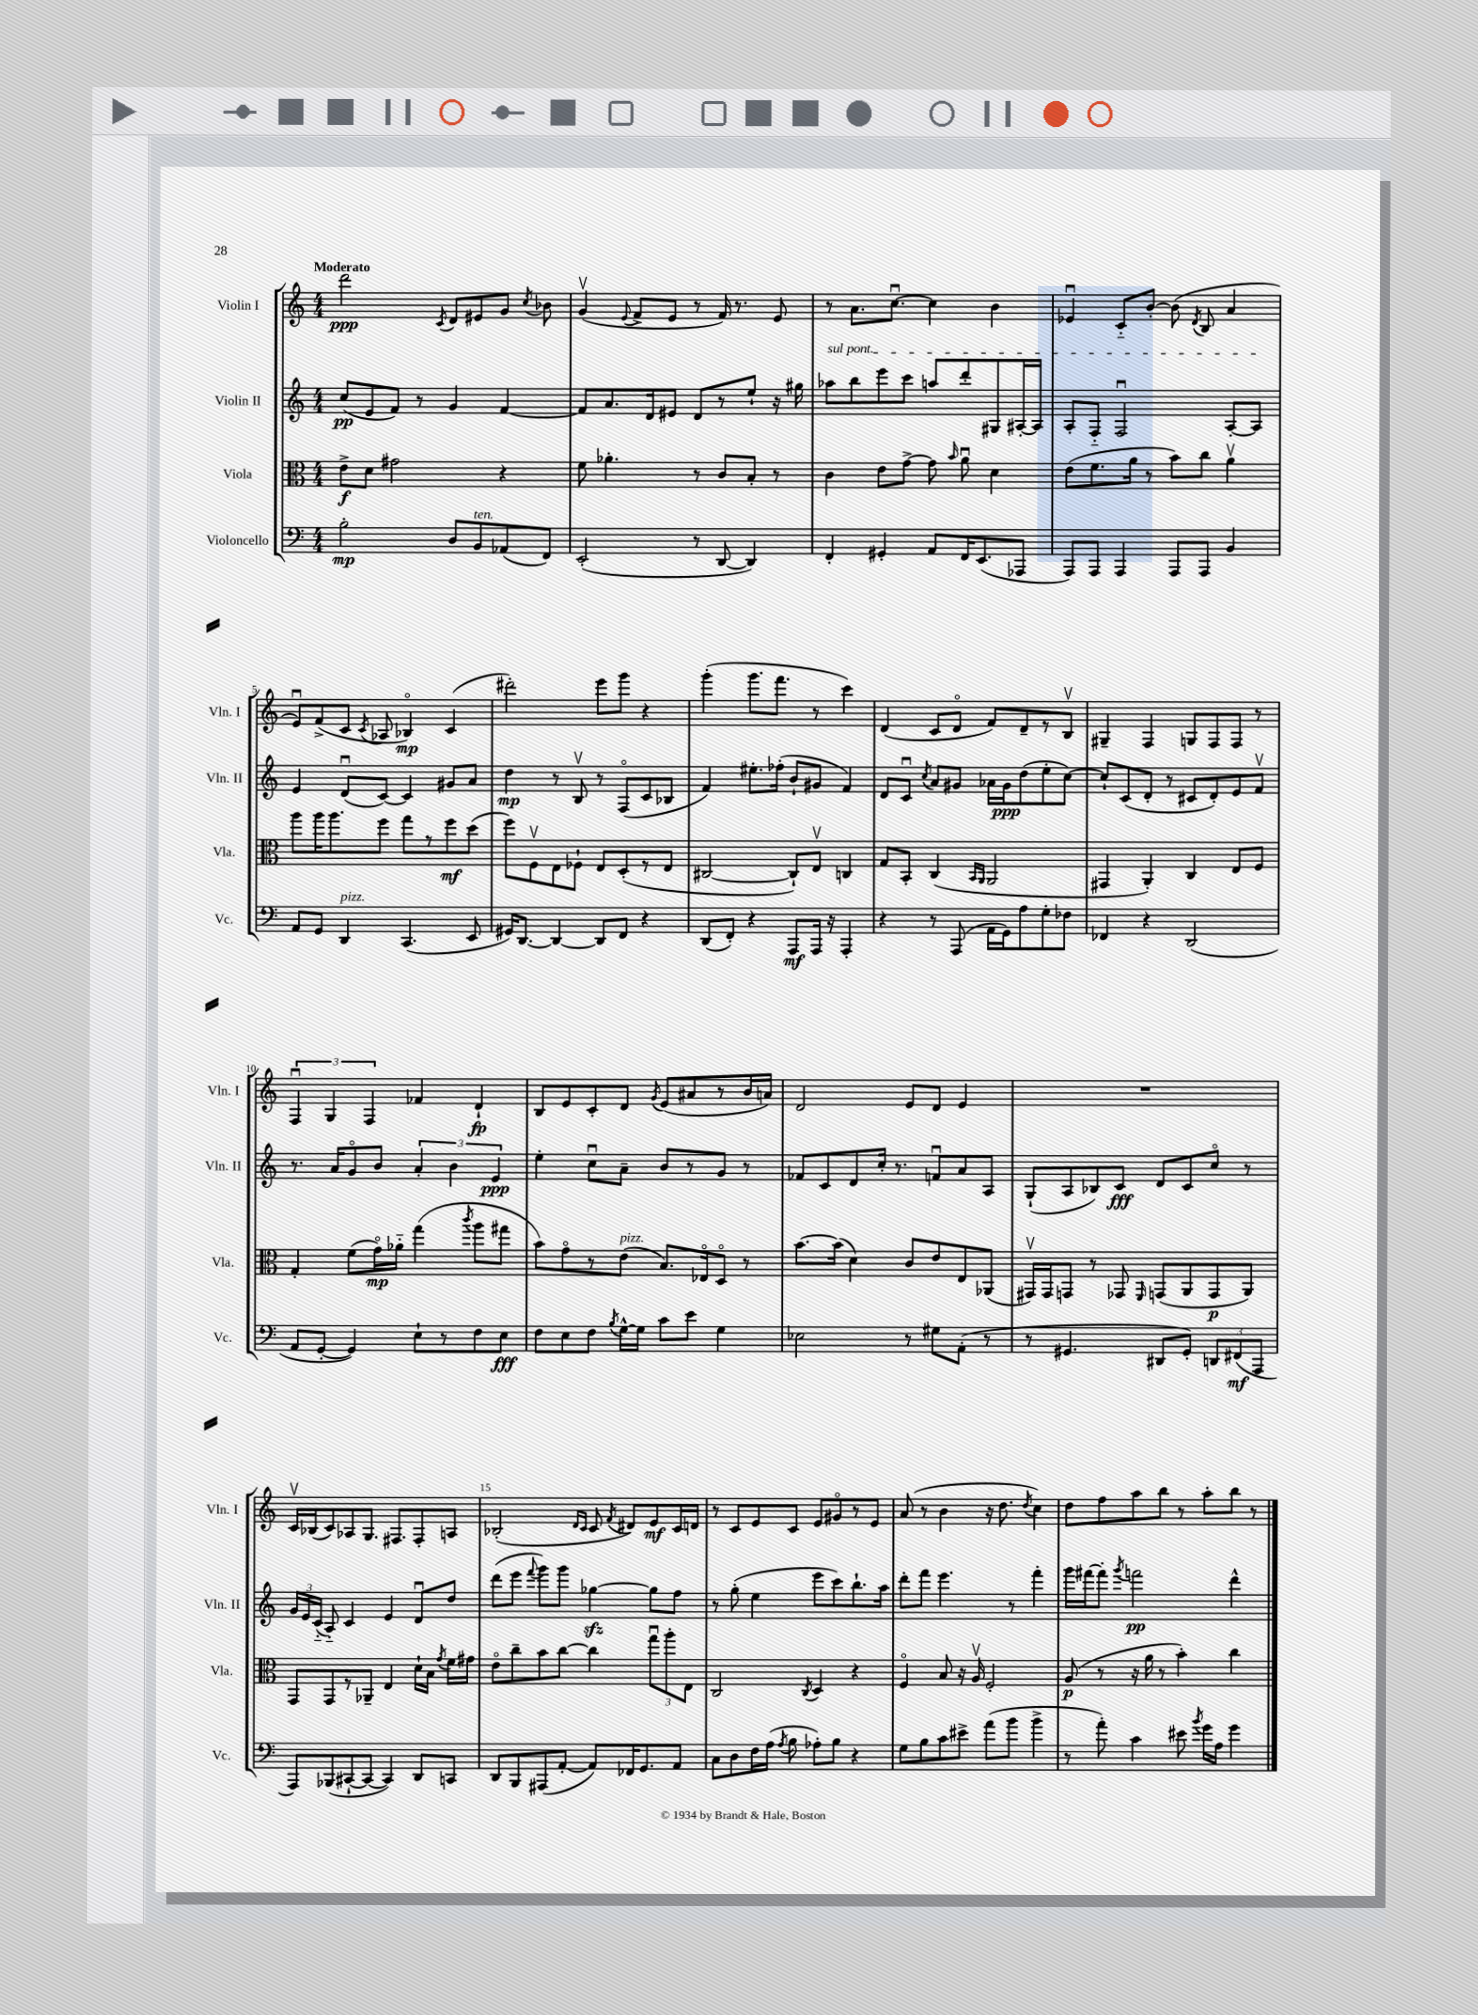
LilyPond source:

<<
\new StaffGroup <<
\new Staff = "s0" \with { instrumentName = "Violin I" shortInstrumentName = "Vln. I" } {
    \clef treble \key c \major \numericTimeSignature \time 4/4 \tempo "Moderato"
    \autoBeamOff d'''2\ppp \acciaccatura { c'8 } d'8[ eis'8 g'8] \acciaccatura { c''8 } bes'8 |
    g'4\upbow( \appoggiatura { e'8 } f'8[-> e'8] r8 f'16) r8. e'8 |
    r8 a'8.[ c''8.]~\downbow c''4 b'4 |
    ees'4\downbow c'8[-_ b'8]~-. b'8( \acciaccatura { d'8 } b8 a'4 |
    e'8[\downbow) f'8->( c'8] \acciaccatura { c'8 } aes8 bes4\flageolet\mp) c'4( |
    dis'''2-.) e'''8[ g'''8] r4 |
    g'''4-.( g'''8.[ f'''8.] r8 c'''4) |
    d'4( c'8[ d'8]\flageolet f'8[) d'8-- r8 b8]\upbow |
    gis4-- f4 g8[ f8 f8] r8 |
    \tuplet 3/2 { f4\downbow g4 f4 } fes'4 d'4-!\fp |
    b8[ e'8 c'8-. d'8] \acciaccatura { g'8 } e'8[( ais'8 r8 b'16 a'16]) |
    d'2 e'8[ d'8] e'4 |
    R1 |
    c'16[\upbow bes16( c'8) aes8 g8.] fis8.[ fis8-. a8] |
    bes2-.( \grace { d'16[ c'16] } c'8 \acciaccatura { f'8 } dis'8[) e'8\mf c'16 d'16] |
    r8 c'8[ e'8 c'8] e'8[ gis'8\flageolet r8 e'8] |
    a'8( r8 b'4 r16 d''8. \acciaccatura { d''8 } c''4) |
    d''8[ f''8 a''8 b''8] r8 a''8[-. b''8] r8 \bar "|." |
}
\new Staff = "s1" \with { instrumentName = "Violin II" shortInstrumentName = "Vln. II" } {
    \clef treble \key c \major \numericTimeSignature \time 4/4
    \autoBeamOff c''8[\pp( e'8 f'8]) r8 g'4 f'4~ |
    f'8[ a'8. d'16 eis'8] d'8[ r8 e''8]-! r16 gis''16 |
    \once \override TextSpanner.bound-details.left.text = \markup { \italic "sul pont." } aes''8[\startTextSpan b''8 e'''8 c'''8] a''8[ d'''8-. gis8 ais16~-. ais16] |
    a8[-. f8]-_ f2\downbow a8[~-. a8]\stopTextSpan |
    e'4 d'8[\downbow( c'8]~) c'4 gis'8[ a'8] |
    d''4\mp r8 b8\upbow r8 f8[\flageolet( c'8 bes8] |
    f'4) eis''8.[-. fes''16]-.( b'8[-! gis'8] f'4) |
    d'8[ c'8]\downbow \acciaccatura { c''8 } a'8[ gis'8] aes'16[ gis'16\ppp d''8( e''8-. c''8]~) |
    c''8[-! c'8( d'8]-. r8 cis'8[ d'8-.) e'8 f'8]\upbow |
    r8. a'16[ g'8\flageolet b'8] \tuplet 3/2 { a'4-. b'4 e'4\ppp } |
    e''4-. c''8[\downbow a'8]-- b'8[ r8 g'8] r8 |
    fes'8[ c'8 d'8 c''16]-. r8. f'8[\downbow a'8 a8] |
    g8[-!( a8 bes8) c'8]\fff d'8[ c'8 c''8]\flageolet r8 |
    \tuplet 3/2 { g'16[ e'16 c'16]-_( } a8-_) c'4 e'4 d'8[\downbow d''8] |
    d'''8[( e'''8] \appoggiatura { f'''8 } g'''8[) g'''8] ges''4~\sfz ges''8[ f''8] |
    r8 g''8-.( e''4 e'''8[ c'''8) b''8.-! a''16] |
    d'''8[-. f'''8] e'''4. r8 f'''4-. |
    g'''16[ fis'''16~ fis'''8]-. \acciaccatura { g'''8 } f'''2\pp d'''4-^ \bar "|." |
}
\new Staff = "s2" \with { instrumentName = "Viola" shortInstrumentName = "Vla." } {
    \clef alto \key c \major \numericTimeSignature \time 4/4
    \autoBeamOff e'8[->\f d'8] gis'2 r4 |
    f'8 aes'4.-. r8 c'8[ b8]-. r8 |
    c'4 e'8[ g'8]~-> g'8 \grace { b'16 } a'8\downbow d'4 |
    e'8[( f'8. a'16] r8 b'8[) c''8] a'4\upbow |
    a''8[ a''16 a''8. f''8] g''8[ r8 f''8\mf d''8]( |
    f''8[) f8\upbow e8 fes8]-! e8[ d8-.( r8 e8] |
    cis2~ cis8[-!) e8]\upbow c4 |
    g8[ b,8]-. c4( \grace { b,16[ a,16] } a,2 |
    gis,4 a,4-.) c4 e8[ f8] |
    g4-. f'8[( g'16\flageolet\mp) aes'16]-_ g''4( \acciaccatura { c'''8 } a''8[ gis''8] |
    b'8[) g'8\flageolet r8 e'8]^\markup { \italic "pizz." }( b8.[) ees16\flageolet d8]\flageolet r8 |
    b'8.[~ b'16]( d'4) c'8[ e'8 e8 aes,8]( |
    gis,16[\upbow) gis,16 g,8] r8 ges,8 \grace { f,16 } g,8[( a,8 g,8\p a,8]) |
    g,8[ g,8 r8 aes,8]-- e4 d'16[-! b16] \acciaccatura { g'8 } f'16[ gis'16] |
    e'8[\flageolet c''8-- b'8 c''8]~ c''4 \tuplet 3/2 { g''8[\downbow a''8-. e8] } |
    c2 \acciaccatura { c8 } d4 r4 |
    f4\flageolet b8 r16 a16\upbow f2-. |
    a8\p( r8 r16 a'16 r8 b'4-.) c''4 \bar "|." |
}
\new Staff = "s3" \with { instrumentName = "Violoncello" shortInstrumentName = "Vc." } {
    \clef bass \key c \major \numericTimeSignature \time 4/4
    \autoBeamOff b2-.\mp d8[ b,8^\markup { \italic "ten." } aes,8( f,8]) |
    e,2-.( r8 d,8~ d,4) |
    f,4-. gis,4-. a,8[ f,16 e,8.( aes,,8] |
    a,,8[) a,,8] a,,4 a,,8[ a,,8] b,4 |
    a,8[ g,8] d,4^\markup { \italic "pizz." } c,4.( e,8 |
    gis,16[) d,8.]~ d,4~ d,8[ f,8] r4 |
    d,8[( f,8]-.) r4 a,,8[\mf a,,16] r16 a,,4-. |
    r4 r8 a,,8( a,16[ g,16) a8 g8-. fes8] |
    fes,4 r4 d,2( |
    a,8[ g,8]~-. g,4) e8[-! r8 f8 e8]\fff |
    f8[ e8 f8] \acciaccatura { b8 } g16[~-^ g16] c'8[ e'8] g4 |
    ees2 r8 gis8[ a,8]-.( r8 |
    r8 gis,4. dis,8[ gis,8]-.) \tuplet 3/2 { d,8[ fis,8\mf( a,,8] } |
    a,,8[) bes,,8( cis,8~-! cis,8]~ cis,4) d,8[ c,8] |
    d,8[ b,,8 ais,,8( a,8]~-. a,8[) fes,16 g,8. a,8] |
    c8[ d8 f16 a16]( \acciaccatura { a8 } b8 aes8[-.) b8] r4 |
    g8[ b8 c'8 eis'8]-> a'8[( b'8] b'4-> |
    r8 a'8-.) c'4 eis'8 \acciaccatura { b'8 } g'16[ a16] g'4 \bar "|." |
}
>>
>>
\layout { \context { \Score \override BarNumber.break-visibility = ##(#f #t #t) barNumberVisibility = #(every-nth-bar-number-visible 5) } }
